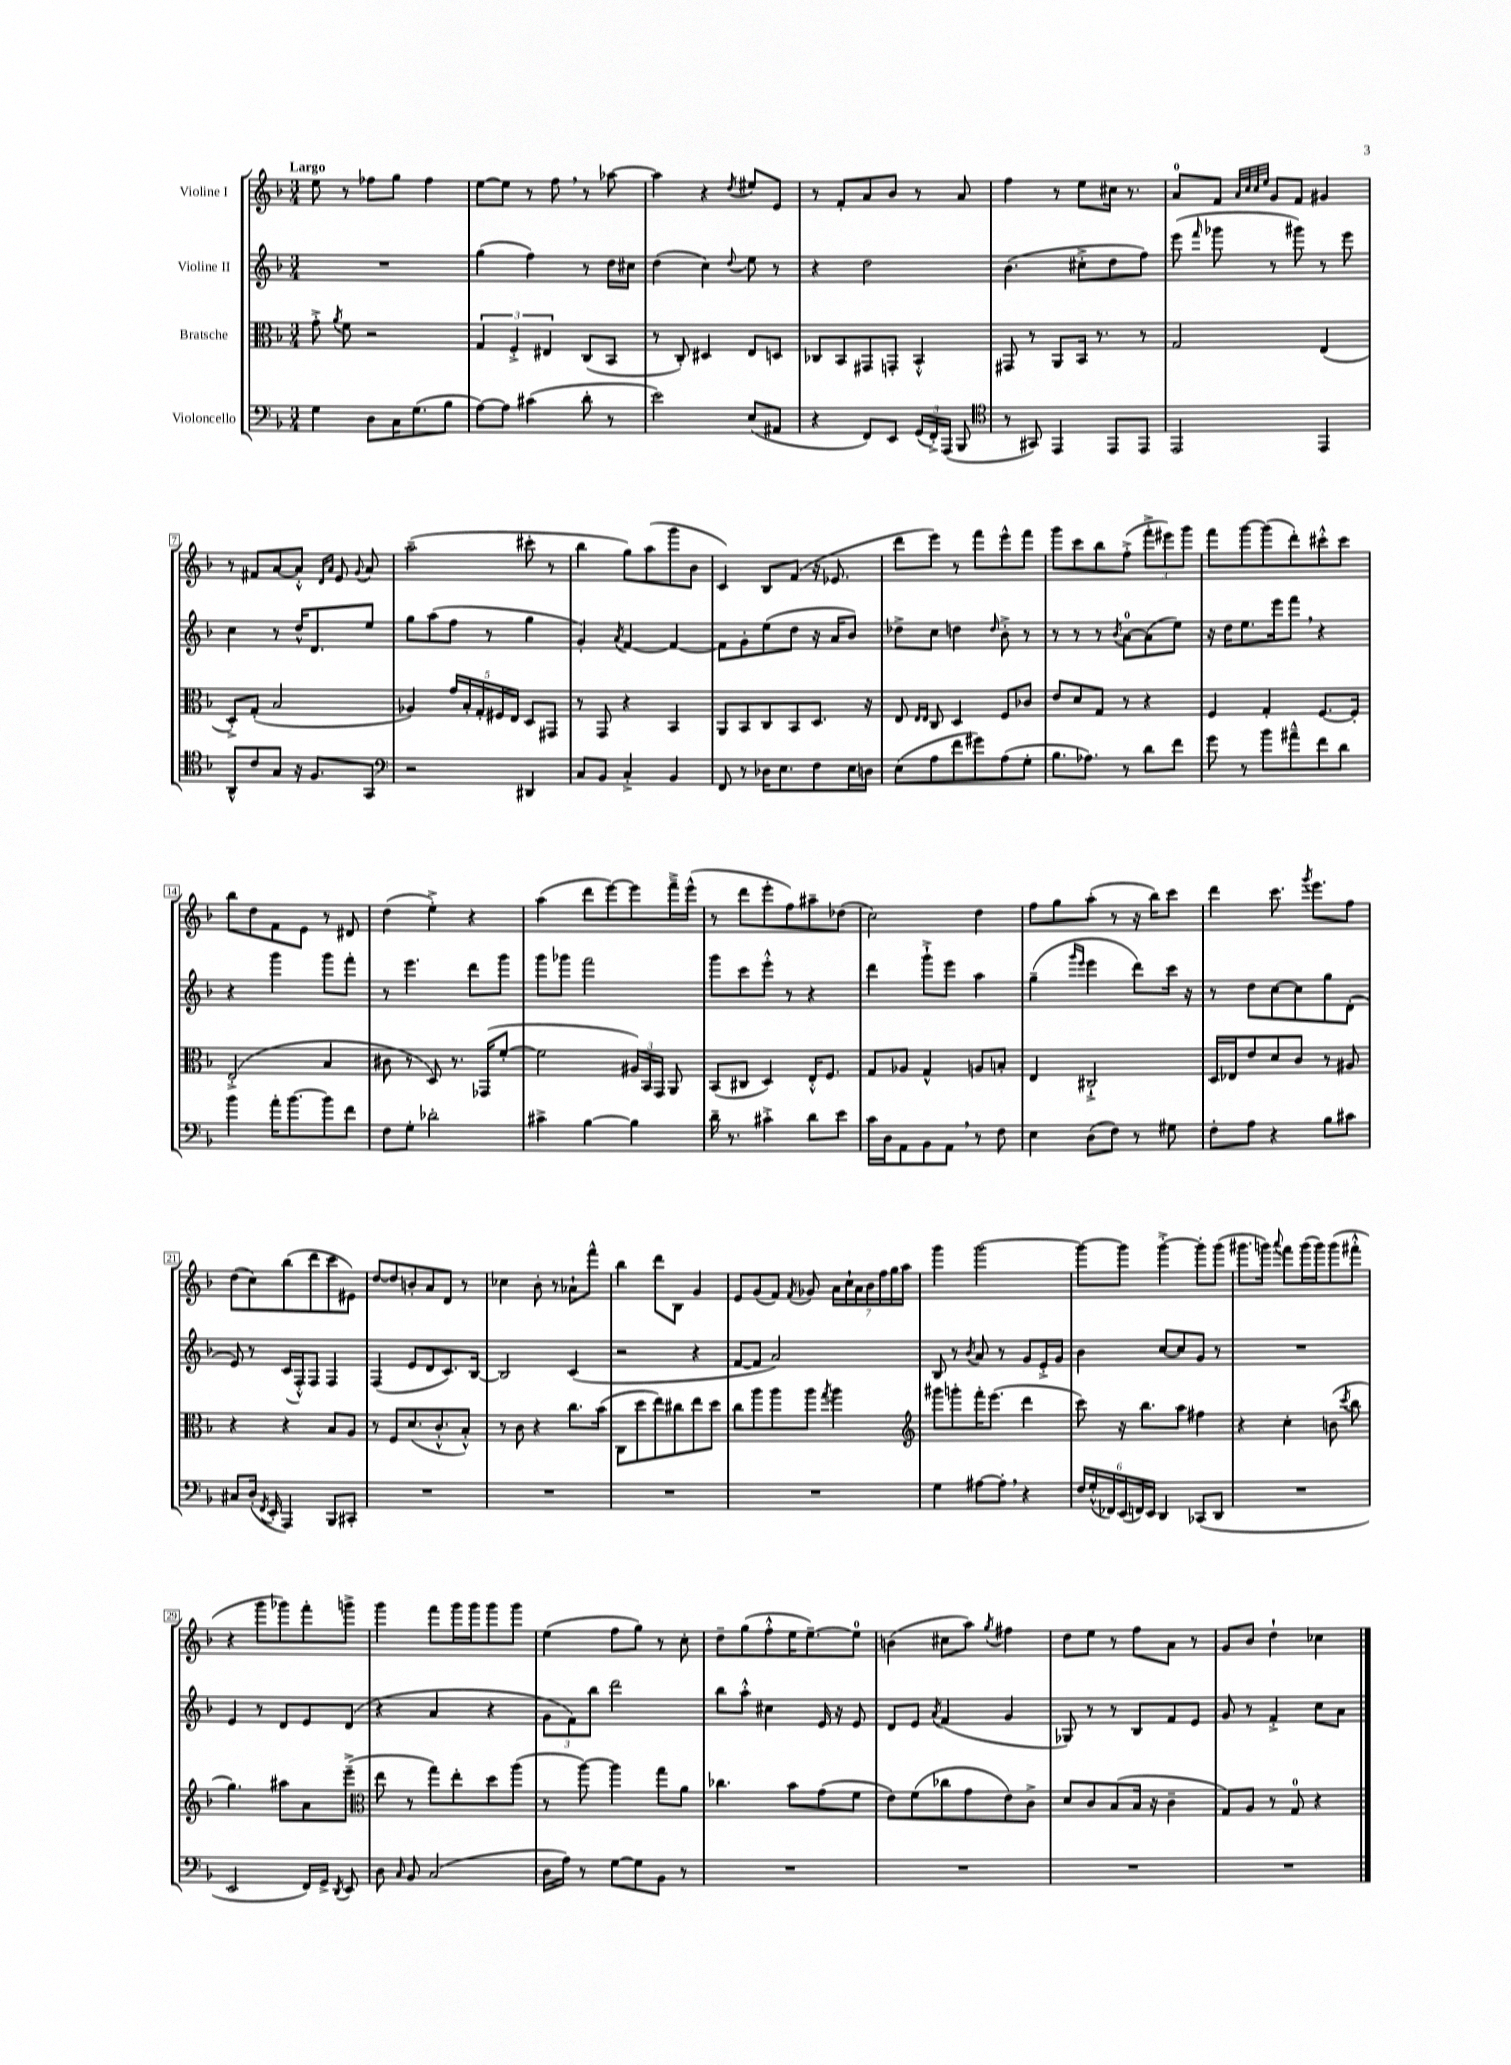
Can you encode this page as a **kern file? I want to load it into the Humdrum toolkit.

**kern	**kern	**kern	**kern
*staff4	*staff3	*staff2	*staff1
*clefF4	*clefC3	*clefG2	*clefG2
*k[b-]	*k[b-]	*k[b-]	*k[b-]
*M3/4	*M3/4	*M3/4	*M3/4
4G	8g'^	2.r	8ee
.	8qa	.	.
.	8f	.	8r
8D	2r	.	8ff-
16C	.	.	8gg
(8.G	.	.	.
.	.	.	4ff-
8B-	.	.	.
=	=	=	=
[8A)	6G	(4gg	[8ee
8A]	.	.	8ee]
.	6F'^	.	.
(4c#	.	4ff)	8r
.	6E#	.	.
.	.	.	8ff
8d'	(8C	8r	8r
8r	8BB-	16dd	[8aa-
.	.	16cc#	.
=	=	=	=
2e)	8r	(4dd	4aa-]
.	8C')	.	.
.	4D#	4cc)	4r
.	.	8qqdd	8qdd
(8E	8E	8ee	8ee#
8AA#	8D	8r	8e
=	=	=	=
4r	8C-	4r	8r
.	8BB-	.	8f'
8FF)	8GG#	2dd	8a
8EE	8GG'	.	8b-
(24GG	4BB-'^^	.	8r
24FF'^)	.	.	.
(24AAA	.	.	.
8BBB-	.	.	8a
=	=	=	=
*clefC4	*	*	*
8r	8GG#	(4.b-	4ff
8GG#)	8r	.	.
4EE	8AA	.	8r
.	16BB-	8cc#'^	8ee
.	8.r	.	.
8EE	.	8dd	16cc#
.	.	.	8.r
8EE	8r	8ff)	.
=	=	=	=
2EE	2G	(8eee	8a
.	.	16qqfff	.
.	.	8ggg-	8f
.	.	.	32qqa
.	.	.	32qqcc
.	.	.	32qqcc
.	.	.	32qqee
.	.	8r	8g
.	.	8ggg#)	8f
4EE	(4E	8r	4g#
.	.	8eee	.
=	=	=	=
8AA^^	8D'^)	4cc	8r
8c	(8G'	.	8f#
8G	2B-	8r	[8a
16r	.	16dd^^	8a'^^]
8.F	.	8.d	.
.	.	.	16qqd
.	.	.	16qqa
.	.	.	8e
.	.	.	8qqg
8GG	.	8ee	8a
=	=	=	=
*clefF4	*	*	*
2r	4A-)	8gg	(2aa~
.	.	(8aa	.
.	20g	8ff	.
.	20B-'	.	.
.	20G'	.	.
.	.	8r	.
.	20F#	.	.
.	20E	.	.
4DD#	8D	4gg	8ccc#'
.	8GG#	.	8r
=	=	=	=
8C	8r	4g')	4bb-
8BB-	8GG	.	.
.	.	8qa	.
4C'^	4r	[4f	8gg)
.	.	.	(8aa
4BB-	4BB-	4f_	8ggg
.	.	.	8b-
=	=	=	=
8FF	8AA	8f]	4c)
8r	8BB-	8g'	.
16D-	8C	(8ee	8B-
8.E	.	.	.
.	8BB-	8dd	(8f
8F	8.D	16r	16r
.	.	16a	8.e-
16E	.	8b-)	.
16D	16r	.	.
=	=	=	=
(8E	8E	8dd-^	8ddd
.	16qqE	.	.
.	16qqE	.	.
8A	8C	8cc	8eee)
8f	4D	4dd	8r
8g#)	.	.	8fff
.	.	16qqdd	.
(8A	8F	8b-'^	8eee^^
8G'	8c-	8r	8fff
=	=	=	=
8.B-	8e	8r	8ggg
.	8d	8r	8ccc
8.A-)	.	.	.
.	8G	8r	8bb-
.	.	8qb-	.
8r	8r	[8a	(8ff'^
8d	4r	(8a]	12fff'^
.	.	.	12eee#)
8f	.	8ee)	.
.	.	.	12ggg
=	=	=	=
8g	4F	16r	8fff
.	.	16dd	.
8r	.	8.ee	[8ggg
8b-	4G'	.	(8ggg]
.	.	16eee	.
8a#~^^	.	8fff	8ddd')
8f	[8.F	4r	8ccc#'^^
8d	.	.	8ccc#
.	16F']	.	.
=	=	=	=
4b-	(2E'^	4r	8bb-
.	.	.	8dd
16a'	.	4ggg	8f
[8.b-	.	.	.
.	.	.	8e
8b-]	4B-	8ggg	8r
8f	.	8fff'	8d#
=	=	=	=
8F	8c#	8r	(4dd
8G'	8r	4.eee	.
2d-'	8D)	.	4ee'^)
.	8.r	.	.
.	.	8ddd	4r
.	(16GG-	.	.
.	[8f'	8ggg	.
=	=	=	=
4c#^	2f]	8ggg	(4aa
.	.	8ggg-	.
[4B-	.	2fff	8ddd
.	.	.	[8eee)
4B-]	24A#)	.	8eee]
.	24BB-	.	.
.	24GG	.	.
.	8AA	.	16fff~^
.	.	.	(16eee^^
=	=	=	=
16d~	(8BB-	8ggg	8r
8.r	.	.	.
.	8C#	8ccc	8ddd
4c#'^	4D)	8eee'^^	8eee'
.	.	8r	8ff)
8d	16E'^^	4r	8aa#~
.	8.F	.	.
8e	.	.	(8dd-
=	=	=	=
16c	8G	4ddd	2cc)
16D	.	.	.
8AA	8A-	.	.
8BB-	4G^^	8ggg`^	.
8AA	.	8eee	.
8r	8A	4aa	4dd
8F	8B'	.	.
=	=	=	=
4E	4E	(4gg~	8ff
.	.	.	8gg
.	.	16qqggg	.
.	.	16qqeee	.
(8D	2C#`^	4eee	(8aa'
8F)	.	.	8r
8r	.	8ddd)	16r
.	.	.	16bb-)
8G#	.	16ccc	8ccc
.	.	16r	.
=	=	=	=
8F'	16D	8r	4ddd
.	16E-	.	.
8A	8e	8dd	.
4r	8d	[8cc	8.ccc
.	8c	8cc]	.
.	.	.	8qggg
.	.	.	8.eee
8B-	8r	8gg	.
8c#	8A#	(8d'	8ff
=	=	=	=
8C#	4r	8e)	(8dd
(16D'	.	8r	8cc)
8qFF	.	.	.
16EE'	.	.	.
4AAA)	4r	(16c	(8bb-
.	.	16F'^^)	.
.	.	8F	8ddd
8BBB-	8B-	4F	8ccc
8CC#'	8A	.	8e#)
=	=	=	=
2.r	8r	(4F	[8dd
.	8F	.	8dd]
.	(8.d	8e	8b'
.	.	8d	8a
.	8.c'^^	.	.
.	.	8.c)	8d
.	8B-'^^)	.	8r
.	.	[16B-	.
=	=	=	=
2.r	8r	2B-]	4cc-
.	8c	.	.
.	4r	.	8b-'
.	.	.	8r
.	8.cc	(4c	8a-`
.	.	.	8fff^^
.	(16b-	.	.
=	=	=	=
2.r	8C	2r	4bb-
.	8dd	.	.
.	8ee)	.	8ddd
.	8cc#	.	8B-
.	8ee	4r	4g
.	8dd	.	.
=	=	=	=
2.r	8cc	[8f	8e
.	8aa	8f]	(8g
.	8aa	2a)	8f)
.	.	.	8qf
.	8aa	.	8g-
.	8qgg	.	.
.	4aa	.	28a
.	.	.	28cc`
.	.	.	28a
.	.	.	28b-
.	.	.	28ff
.	.	.	28gg
.	.	.	28aa
=	=	=	=
*	*clefG2	*	*
4G	8ggg#	8B-	4ggg
.	8ggg'	8r	.
.	.	8qb-	.
[8A#	16fff'	8a	[2ggg
.	(8.eee	.	.
8A#']	.	8r	.
4r	4ddd	8g	.
.	.	16e'^	.
.	.	16g	.
=	=	=	=
24F	8ccc)	4b-	8ggg_
(24G'^^	.	.	.
24FF-)	.	.	.
(24EE	16r	.	8ggg]
24FF)	.	.	.
.	8.bb-	.	.
24EE	.	.	.
4DD	.	[8cc	[4ggg'^
.	8aa	8cc]	.
(8CC-	4ff#	8g	8ggg']
8DD	.	8r	(8ggg
=	=	=	=
2.r	4r	2.r	8.ggg#
.	.	.	16ggg)
.	.	.	8qqaaa
.	4cc'	.	8fff
.	.	.	(16ggg
.	.	.	16ggg)
.	(8b	.	(8ggg
.	8qccc	.	.
.	8bb-	.	8fff#'^^
=	=	=	=
2EE	4.gg)	4e	4r
.	.	8r	8ggg
.	8aa#	8d	8ggg-)
16FF)	8a	8e	8fff'
16GG^	.	.	.
8qDD	.	.	.
8EE	(8eee~^	(8d	8ggg^
=	=	=	=
*	*clefC3	*	*
8D	8ee	4r	4ggg
16qqC	.	.	.
8BB-	8r	.	.
(2C	8gg)	4a	8fff
.	8ee'	.	16ggg
.	.	.	16ggg
.	8dd	4r	8ggg
.	(8aa	.	8ggg
=	=	=	=
16D	8r	12g	(4ee
16A)	.	.	.
.	.	12f)	.
8r	[8aa)	.	.
.	.	12bb-	.
[8G	4aa]	2ddd	8ff
8G]	.	.	8gg)
8BB-	8gg	.	8r
8r	8a	.	8cc'
=	=	=	=
2.r	4.cc-	8bb-	8dd~
.	.	8aa'^^	(8gg
.	.	4cc#	8ff'^^
.	8b-	.	16ee
.	.	.	[8.ee~)
.	(8g	16e	.
.	.	16r	.
.	8f	8e	8ee]
=	=	=	=
2.r	8e)	8d	(4b
.	(8f	8e	.
.	.	8qa	.
.	8cc-	(4f	8cc#
.	8g	.	8aa)
.	.	.	8qgg
.	8e)	4g	4ff#
.	8c^	.	.
=	=	=	=
2.r	8d	8G-)	8dd
.	8c	8r	8ee
.	(8B-	8r	8r
.	16B-	8B-	8ff
.	16r	.	.
.	4c~	8f	8a
.	.	8e	8r
=	=	=	=
2.r	8G)	8g	8g
.	8A	8r	8b-
.	8r	4f'^	4dd`
.	8G	.	.
.	4r	8cc	4cc-
.	.	8a	.
==	==	==	==
*-	*-	*-	*-
